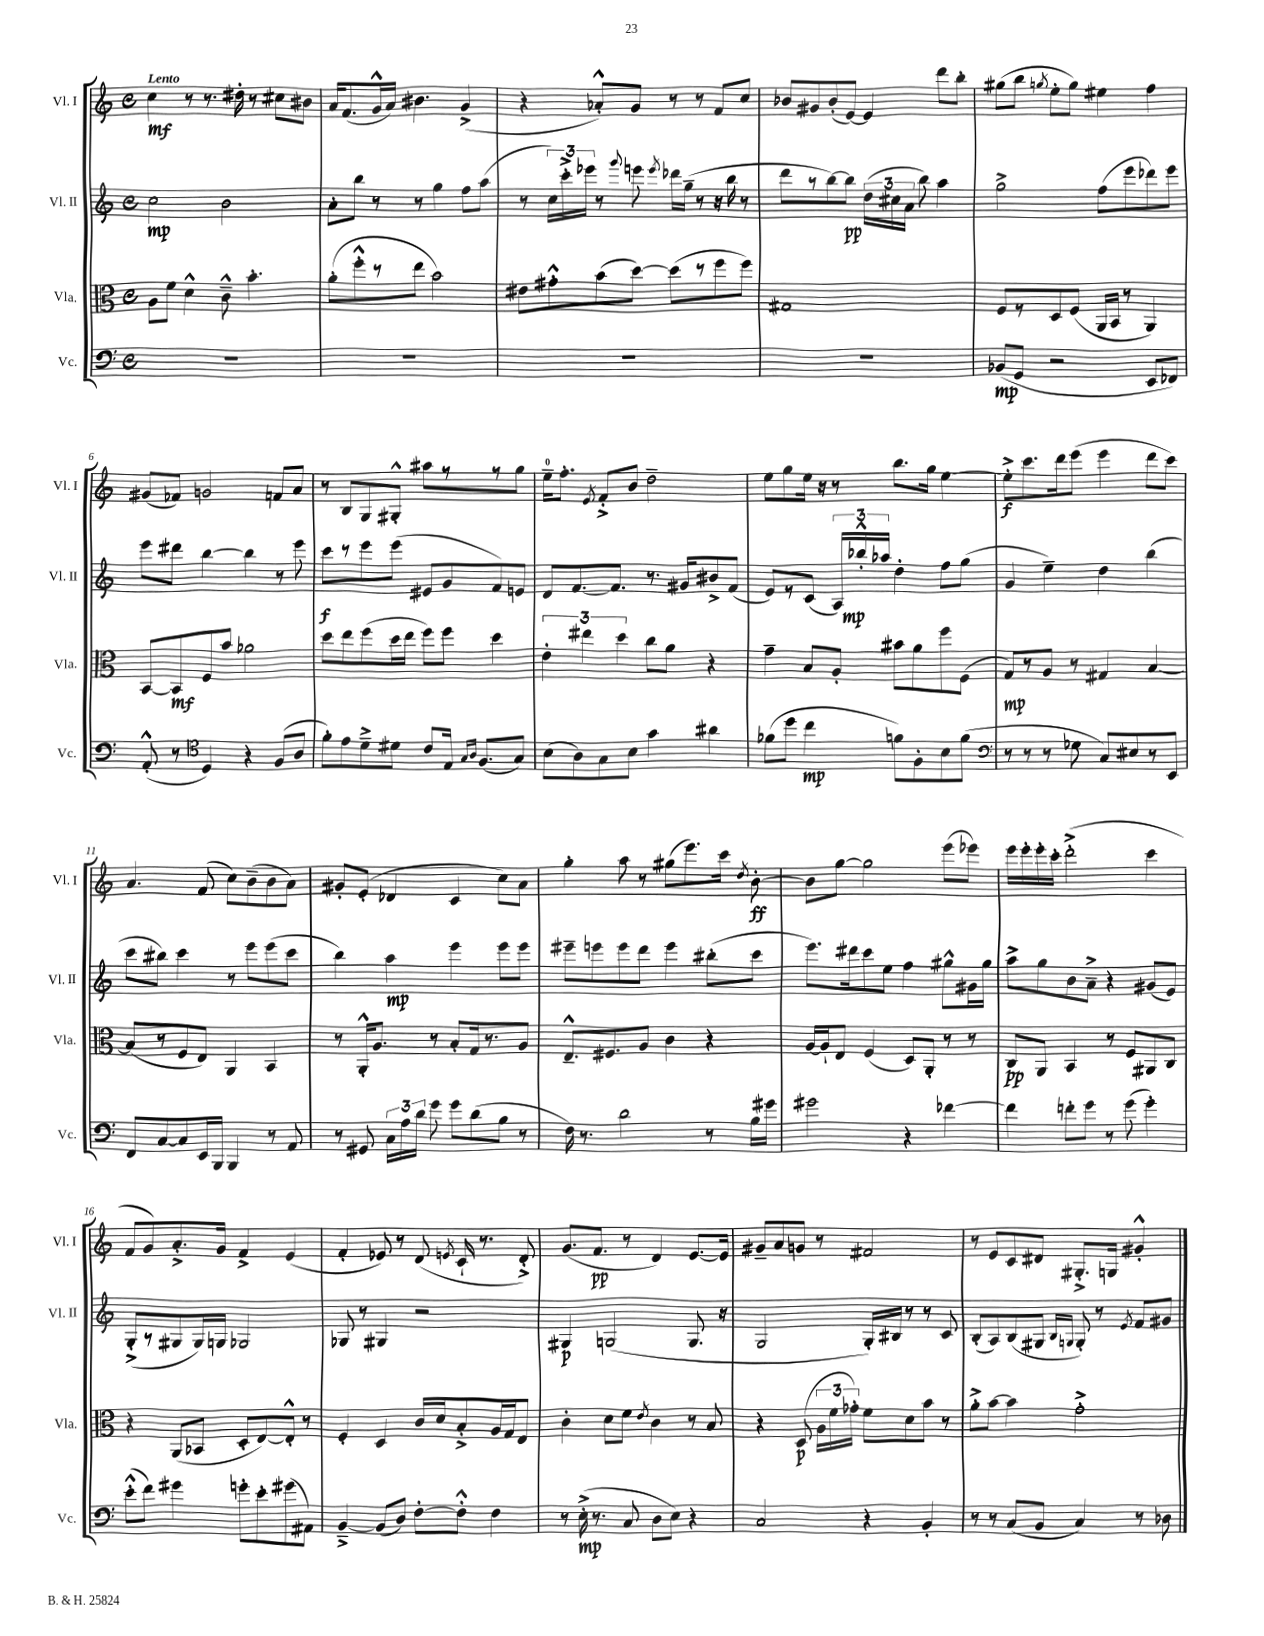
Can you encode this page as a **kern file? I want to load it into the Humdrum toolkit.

**kern	**kern	**kern	**kern
*staff4	*staff3	*staff2	*staff1
*clefF4	*clefC3	*clefG2	*clefG2
*k[]	*k[]	*k[]	*k[]
*M4/4	*M4/4	*M4/4	*M4/4
*met(c)	*met(c)	*met(c)	*met(c)
1r	8A\L	2cc\	4cc\
.	8f\J	.	.
.	4d^^\	.	8r
.	.	.	8.r
.	8c~^^\	2b\	.
.	.	.	16dd#'\
.	4.b'\	.	8r
.	.	.	8cc#\L
.	.	.	8b#\J
=	=	=	=
1r	(8a'\L	8a'\L	16a/LK
.	.	.	(8.f/
.	8ff'^^\	8bb\J	.
.	8r	8r	16g^^/L
.	.	.	16a/JJ)
.	8ee\J	8r	4.b#\
.	2b\)	4gg\	.
.	.	8ff\L	(4g^/
.	.	(8aa\J	.
=	=	=	=
1r	8e#\L	8r	4r
.	8g#'^^\	24cc\LL)	.
.	.	24ccc'^\	.
.	.	24eee-\JJ	.
.	(8b\	8r	8a-'^^/L)
.	.	8qqggg/	.
.	[8dd\J)	8eee\	8g/J
.	.	8qeee/	.
.	(8dd\]L	16ddd-\LL	8r
.	.	(16gg~\JJ	.
.	8r	8r	8r
.	8ff\	16r	8f/L
.	.	16bb\	.
.	8ff\J)	8r	8cc/J
=	=	=	=
1r	1G#	8ddd\L	8b-/L
.	.	8r	8g#/
.	.	[8bb\)	(8b-'/
.	.	8bb\]J	[8e/J)
.	.	(24dd\LL	4e/]
.	.	24cc#\	.
.	.	24a\JJ	.
.	.	8bb\)	.
.	.	4aa\	8ddd\L
.	.	.	8bb'\J
=	=	=	=
(8BB-/L	8F/L	2gg^\	(8gg#\L
8GG/J	8r	.	8bb\J
.	.	.	8qgg/
2r	8D/	.	8ee'\L
.	(8F/J	.	8gg\J)
.	16AA/LL	(8ff\L	4ee#\
.	16BB/JJ	.	.
.	8r	8eee\	.
8EE/L	4AA/)	8ddd-\)	4ff\
8FF-/J)	.	8eee\J	.
=	=	=	=
(8AA'^^/	[8BB/L	8eee\L	(8g#/L
8r	8BB/]	8ddd#\J	8f-/J)
*clefC4	*	*	*
4D/)	8F/	[4bb\	2g/
.	8b/J	.	.
4r	2a-\	4bb\]	.
(8F/L	.	8r	8f/L
8A/J	.	8eee\	8a/J
=	=	=	=
8f'\L)	8dd\L	8ccc\L	8r
8e\	8ee\	8r	8B/L
8d~^\	(8ff\	8eee\	8G/
8d#\J	16dd\L	(8eee\J	8G#'^^/J
.	16ee\JJ	.	.
8c/L	8ff\L)	8e#/L	8aa#\L
16E/Jk	8ff\J	8g/	8r
16qqG/LL	.	.	.
16qqA/JJ	.	.	.
(8.F/L	.	.	.
.	4dd\	8f/)	8r
8G/J)	.	8e/J	8gg\J
=	=	=	=
(8B\L	6e'\	8d/L	16ee~\LK
.	.	.	8.ff'\J
8A\)	.	[8.f/	.
.	6ee#\	.	.
.	.	.	8qe/
8G\	.	.	8f'^/L
.	.	8.f/]J	.
.	6dd\	.	.
8B\J	.	.	8b/J
4g\	8cc\L	8.r	2dd~\
.	8a\J	.	.
.	.	16g#/LK	.
4a#\	4r	8b#^/	.
.	.	(8f/J	.
=	=	=	=
(8f-\L	4g~\	8e/L)	8ee\L
8dd\J	.	8r	8gg\
4cc\	8B/L	(8c/J	16ee\Jk
.	.	.	16r
.	8A'/J	24A/LL)	8r
.	.	24bb-'^^/	.
.	.	24aa-/JJ	.
8f\L)	8b#\L	4dd'\	8.bb\L
8F'\	8a\	.	.
.	.	.	16gg\Jk
8B\	8ff\	8ff\L	[4ee\
(8f\J	(8F\J	(8gg\J	.
=	=	=	=
*clefF4	*	*	*
8r	8G/L)	4g/	8ee'^\]L
8r	8r	.	8.ccc\
8r	8A/J	4ee~\)	.
.	.	.	16ddd\k
8G-\	8r	.	(8eee\J
8C/L)	4G#/	4dd\	4eee\
8E#/	.	.	.
8r	[4B/	(4bb\	8ddd\L
8EE/J	.	.	8ccc\J)
=	=	=	=
8FF/L	(8B/]L	8ccc\L	4.a/
[8C/	8r	8bb#\J)	.
8C/]	8F/	4ccc\	.
16EE/L	8E/J)	.	(8f/
16BBB/JJ	.	.	.
4BBB/	4AA/	8r	8cc\L)
.	.	8eee\L	(8b~\
8r	4BB/	(8eee\	8b\
8AA/	.	8ccc\J	8a\J)
=	=	=	=
8r	8r	4bb\)	8g#'/L
8GG#/	16AA'^^/LK	.	(8e'/J
.	8.A/J	.	.
24C\LL	.	4aa\	4d-/
24A\	.	.	.
24d\JJ	.	.	.
8g\	8r	.	.
8g\L	8B'/L	4eee\	4c/
(8d\	16G/k	.	.
.	8.r	.	.
8B\J	.	8eee\L	8cc\L)
8r	8A/J	8eee\J	8a\J
=	=	=	=
16F\)	8.E~^^/L	8eee#~\L	4gg'\
8.r	.	.	.
.	.	8eee\	.
.	8.F#/	.	.
2d\	.	8eee\	8aa\
.	8A/J	8ddd\J	8r
.	4c\	4eee\	(8gg#\L
.	.	.	8.eee\)
8r	4r	(8bb#'\L	.
.	.	.	16ccc\Jk
.	.	.	8qdd/
16B\LL	.	8ccc\J	[8b'\
16g#\JJ	.	.	.
=	=	=	=
2g#\	[16A/LL	8.eee\L)	8b\]L
.	16A`/]J	.	.
.	8E/J	.	[8gg\J
.	.	16ddd#\k	.
.	(4F/	8ccc\	2gg\]
.	.	8ee\J	.
4r	8D/L)	4ff\	.
.	8AA'/J	.	.
[4f-\	8r	8gg#^^\L	(8eee\L
.	8r	16g#\L	8eee-\J)
.	.	16gg#\JJ	.
=	=	=	=
4f-\]	8C/L	8aa^\L	16eee\LL
.	.	.	16eee'\
.	8AA/J	8gg\	16eee'\
.	.	.	16ccc'\JJ
8f'\L	4BB/	8b\	(2ddd'^\
8g\J	.	8a~^\J	.
8r	8r	4r	.
(8g\	8F/L	.	.
4g'\)	8AA#/	(8g#/L	4ccc\
.	8C/J	8e/J)	.
=	=	=	=
(8e'^^\L	4r	(8G'^/L	8f/L
8f\J)	.	8r	8g/)
4g#\	(8AA/L	8G#/	8.a'^/
.	8BB-/J	16G#/L)	.
.	.	16G/JJ	16g/Jk
8g'\L	8D'/L	2G-/	4f^/
8e'\	[8E/)	.	.
(8g#\	8E'^^/]J	.	(4e/
8AA#\J)	8r	.	.
=	=	=	=
[4BB~^/	4F'/	8G-/	4f'/
.	.	8r	.
(8BB/]L	4D/	4G#/	8e-/)
8D/J)	.	.	8r
[8F'\L	16c/LL	2r	(8d/
.	16d/J	.	.
.	.	.	8qe/
8F'^^\]J	8B'^/	.	16c`/
.	.	.	8.r
4F\	16A/L	.	.
.	16G/J	.	.
.	8E/J	.	8d'^/)
=	=	=	=
8r	4c'\	4G#/	(8.g/L
(16E'^\	.	.	.
8.r	.	.	8.f/J
.	8d\L	(2G/	.
8C/	8f\J	.	8r
.	8qe/	.	.
8D\L	4c\	.	4d/)
8E\J)	.	.	.
4r	8r	8.G/	[8.e/L
.	8B/	.	.
.	.	16r	16e/]Jk
=	=	=	=
2C/	4r	2G/	8g#~/L
.	.	.	8a/
.	(8D/	.	8g/J
.	24A\LL	.	8r
.	24f\	.	.
.	24g-'\JJ)	.	.
4r	8f\L	16G'/LL)	2f#/
.	.	16B#/JJ	.
.	8d\	8r	.
4BB'/	8b\J	8r	.
.	8r	8c/	.
=	=	=	=
8r	8a'^\L	(8B'/L	8r
8r	[8b\J	8A/)	8e/L
(8C/L	4b\]	(8B/	8c/
8BB/J	.	8G#/J	8d#/J
.	.	16qqB/LL	.
.	.	16qqG/JJ	.
4C/)	2g'^\	8G'/)	8.G#'^/L
.	.	8r	.
.	.	.	16G/Jk
.	.	8qe/	.
8r	.	8f/L	4g#'^^/
8D-\	.	8g#/J	.
==	==	==	==
*-	*-	*-	*-
